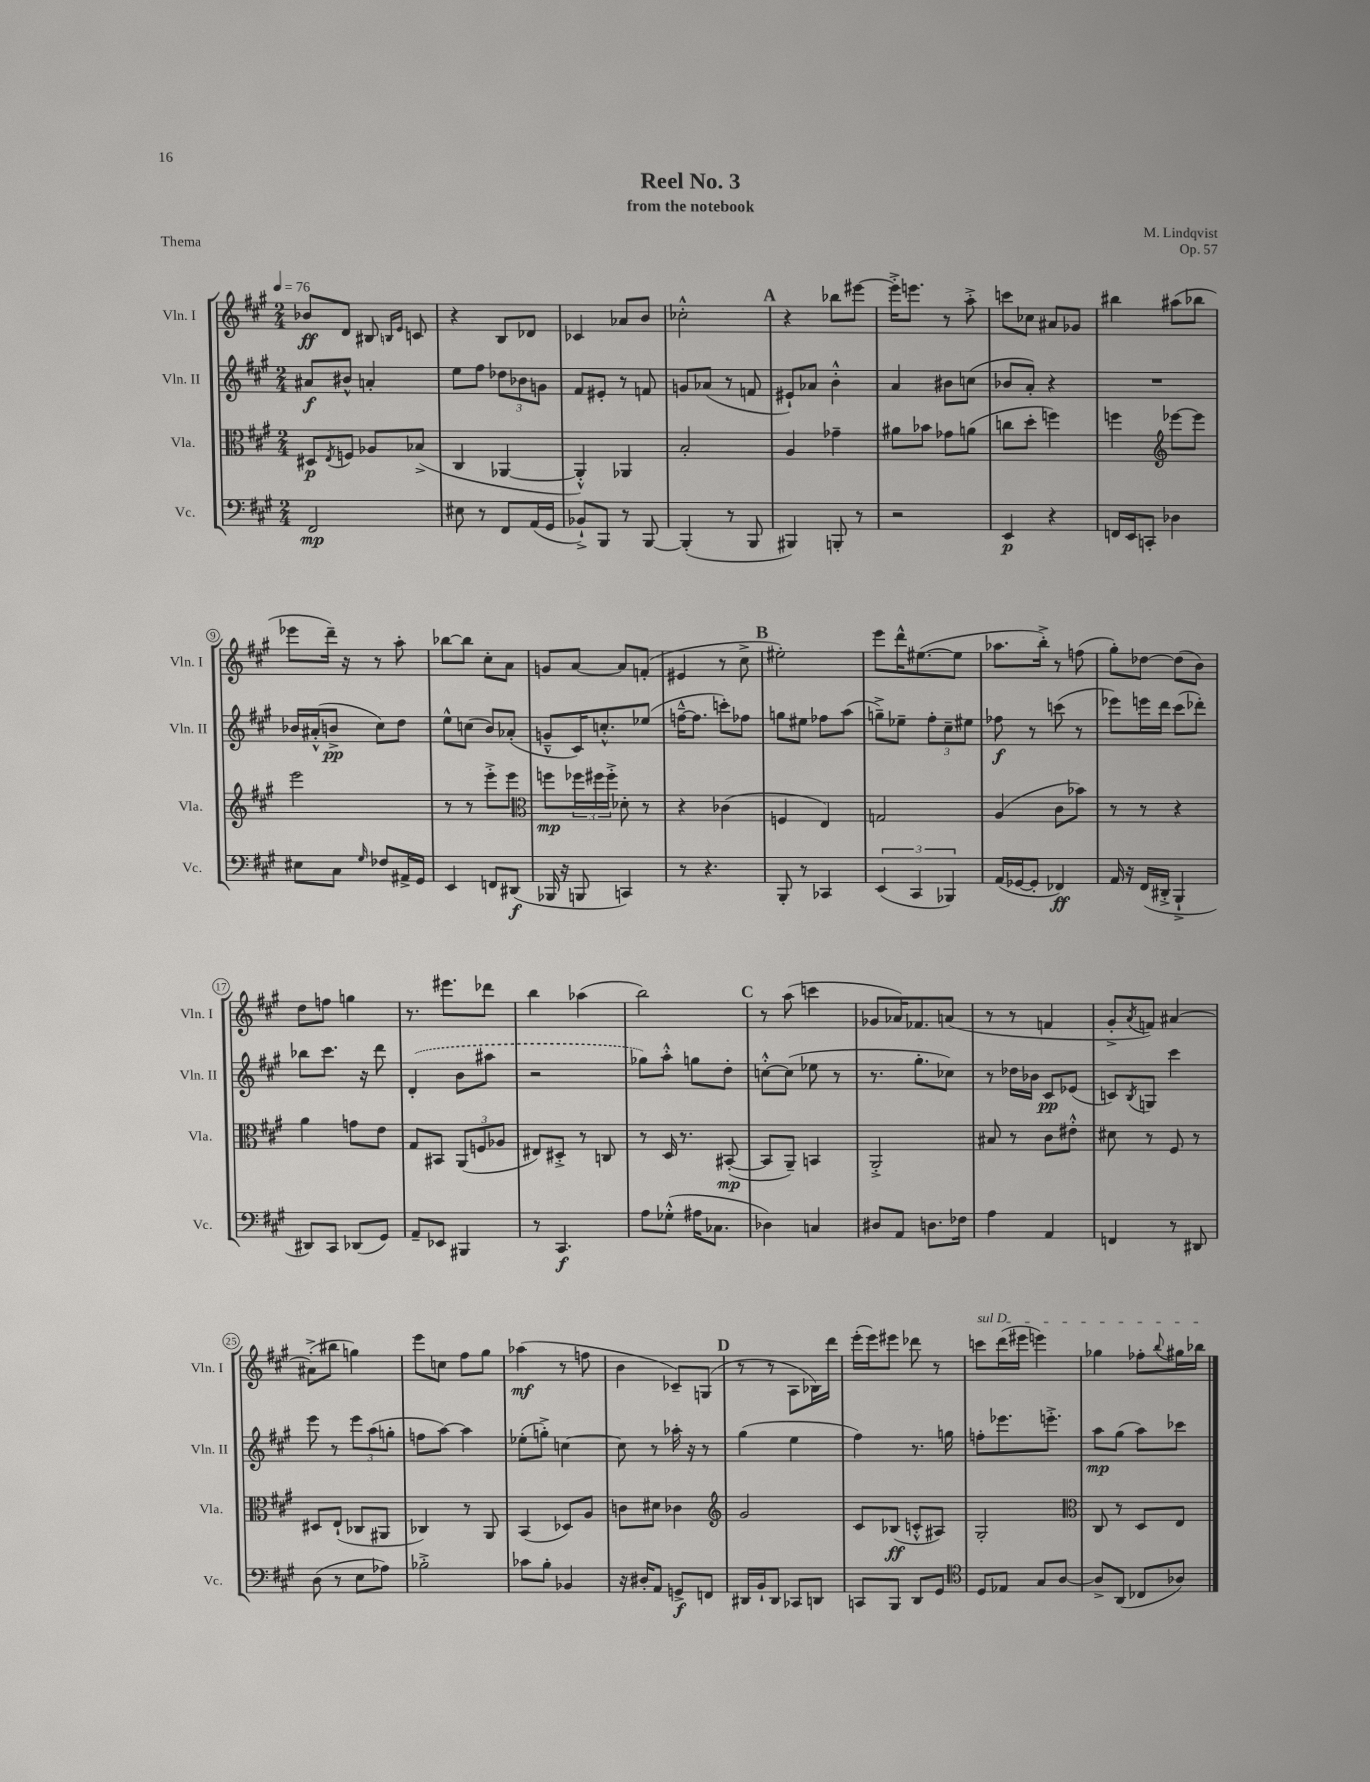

**kern	**kern	**kern	**kern
*staff4	*staff3	*staff2	*staff1
*clefF4	*clefC3	*clefG2	*clefG2
*k[f#c#g#]	*k[f#c#g#]	*k[f#c#g#]	*k[f#c#g#]
*M2/4	*M2/4	*M2/4	*M2/4
*MM76	*MM76	*MM76	*MM76
2FF#	8D#	8a#	8b-
.	8qE	.	.
.	8F	8b#^^	8d
.	8A-	4a'	8B#
.	.	.	16qqB
.	.	.	16qqe
.	(8B-^	.	8c
=	=	=	=
8E#	4C#	8ee	4r
8r	.	8ff#	.
8FF#	[4AA-	12dd-	8B
.	.	12b-	.
(16AA	.	.	8d-
.	.	12g	.
16GG#	.	.	.
=	=	=	=
8BB-`^)	4AA-'^^])	8f#	4c-
8BBB	.	8e#'	.
8r	4AA-	8r	8a-
[8BBB	.	8f	8b
=	=	=	=
(4BBB']	2B'	8g	2cc-'^^
.	.	(8a-	.
8r	.	8r	.
8BBB	.	8f	.
=	=	=	=
4BBB#)	4A	8e#`)	4r
.	.	8a-	.
8BBB'	4g-~	4b'^^	8bb-
8r	.	.	[8eee#
=	=	=	=
2r	8a#	4a	16eee#'^]
.	.	.	8.eee
.	8b-	.	.
.	8g-	8b#	8r
.	(8a	(8cc	8aa'^
=	=	=	=
4EE	8cc	8b-	8ccc
.	8dd'	8a')	8cc-
4r	4ff)	4r	8a#
.	.	.	8g-
=	=	=	=
16FF	4ff	2r	4bb#
16EE	.	.	.
8CC'	.	.	.
*	*clefG2	*	*
4D-	[8eee-	.	(8aa#
.	8eee-]	.	8bb-
=	=	=	=
8E#	2eee	16b-	8eee-
.	.	(16a#'^^	.
8C#	.	8b^	16ddd~)
.	.	.	16r
16qqG#	.	.	.
8F-	.	8cc#)	8r
16AA#^	.	8dd	8aa'
16GG#	.	.	.
=	=	=	=
4EE	8r	8ee^^	[8bb-
.	8r	(8cc	8bb-]
8FF	8eee'^	8b)	8cc#'
(8DD#	8eee	(8a-'	8a
=	=	=	=
*	*clefC3	*	*
16BBB-	8ff	8g~^^	8g
16r	.	.	.
8BBB	24ff-	16c#)	[8a
.	24ff#	.	.
.	.	8.cc'^^	.
.	24ff#'^	.	.
4CC)	8d-'	.	8a]
.	8r	(8ee-	(8f'
=	=	=	=
8r	4r	[16ff~^^	4e#
.	.	8.ff]	.
4.r	.	.	.
.	(4c-	8ccc')	8r
.	.	8ff-	8cc#^
=	=	=	=
8BBB'	4F	8gg	2ee#')
8r	.	8ee#	.
4CC-	4E)	8ff-	.
.	.	(8aa	.
=	=	=	=
(6EE	2G	8gg~^)	8eee
.	.	8ee-~	16ddd^^
6CC#	.	.	.
.	.	.	([8.ee#
.	.	12ff#'	.
6BBB-)	.	12cc#~	.
.	.	.	8ee#]
.	.	12ee#	.
=	=	=	=
(16AA	(4A	8ff-	8.aa-
[16GG-	.	.	.
8GG-']	.	8r	.
.	.	.	16bb'^)
4FF-)	8c#	(8ccc	8r
.	8b-)	8r	(8ff
=	=	=	=
16AA	8r	8eee-)	8gg#')
16r	.	.	.
(16FF#	8r	16eee	[8dd-
16DD#'^	.	16ddd	.
4BBB`^	4r	(8ccc#	(8dd-]
.	.	8ddd-')	8b)
=	=	=	=
8DD#)	4a	8bb-	8dd
8CC#	.	8.ccc#	8ff
(8DD-	8g	.	4gg
.	.	16r	.
8GG#)	8e	8ddd	.
=	=	=	=
8AA~	8G#	(4d'	8.r
8EE-	8BB#	.	.
.	.	.	8.eee#
4BBB#	(12AA	8b	.
.	12F	.	.
.	.	8aa#	8ddd-
.	12A-	.	.
=	=	=	=
8r	8E#)	2r	4bb
4.CC#	8D#'^	.	.
.	8r	.	(4aa-
.	8C	.	.
=	=	=	=
8A	8r	8gg-)	2bb)
(8G-'^^	16D	8aa'^^	.
.	8.r	.	.
16A#	.	8gg	.
8.C-	.	.	.
.	([8BB#'	8dd'	.
=	=	=	=
4D-)	8BB#]	[8cc'^^	8r
.	8AA~)	(8cc]	(8aa
4C	4BB	8ee-	4ccc
.	.	8r	.
=	=	=	=
8D#	2AA'^	8.r	8g-
8AA	.	.	16a-)
.	.	8.gg#'	8.f-
8.D	.	.	.
.	.	8cc-)	(8a
16F-	.	.	.
=	=	=	=
4A	8B#	8r	8r
.	8r	16dd-	8r
.	.	16b-	.
4AA	8c#	8c#	4f
.	8e#'^^	(8e-	.
=	=	=	=
4FF	8d#	8c)	8g#'^
.	.	8qB	8qa
.	8r	8G	8f)
8r	8F#	4ccc#	[4a#
8DD#	8r	.	.
=	=	=	=
(8D	8D#	8eee	(8a#'^]
8r	(8E`	8r	8bb#
8E	8C-	12eee	4gg)
.	.	(12aa	.
8A-)	8AA#	.	.
.	.	12gg'	.
=	=	=	=
2B-'^	4C-)	8ff	8eee
.	.	[8aa)	8cc
.	8r	4aa]	8ff#
.	8AA	.	8gg#
=	=	=	=
8c-	(4BB	(8ee-'	(4aa-
8B'	.	8gg'^)	.
4BB-	8D-)	[4cc	8r
.	8A	.	8ff
=	=	=	=
16r	8c	8cc]	4b
16D#'	.	.	.
8AA	8d#	8r	.
8GG^	4c-	16aa-'	8c-~)
.	.	16r	.
8FF	.	8r	(8G
=	=	=	=
*	*clefG2	*	*
16DD#	2g#	(4gg#	8r
16BB`	.	.	.
8DD#	.	.	8r
8CC-	.	4ee	8A
8DD	.	.	16B-)
.	.	.	16ddd
=	=	=	=
8CC	8c#	4ff#)	(16eee'
.	.	.	16eee)
8BBB	(8B-	.	8eee#
8DD	8c'^^	8.r	8ddd-
8GG#	8A#)	.	8r
.	.	16gg	.
=	=	=	=
*clefC4	*	*	*
8D	2G#'	8ff'	8ccc
8E-	.	8.eee-	(16ddd
.	.	.	16eee#
8G#	.	.	4eee)
.	.	8.eee'^	.
[8A	.	.	.
=	=	=	=
*	*clefC3	*	*
8A^]	8C#	8aa	4gg-
(8AA	8r	(8gg#	.
8C-	8D	8aa)	8ff-'
.	.	.	8qqbb
8A-)	8E	8ccc-	16gg#
.	.	.	16bb-
==	==	==	==
*-	*-	*-	*-
